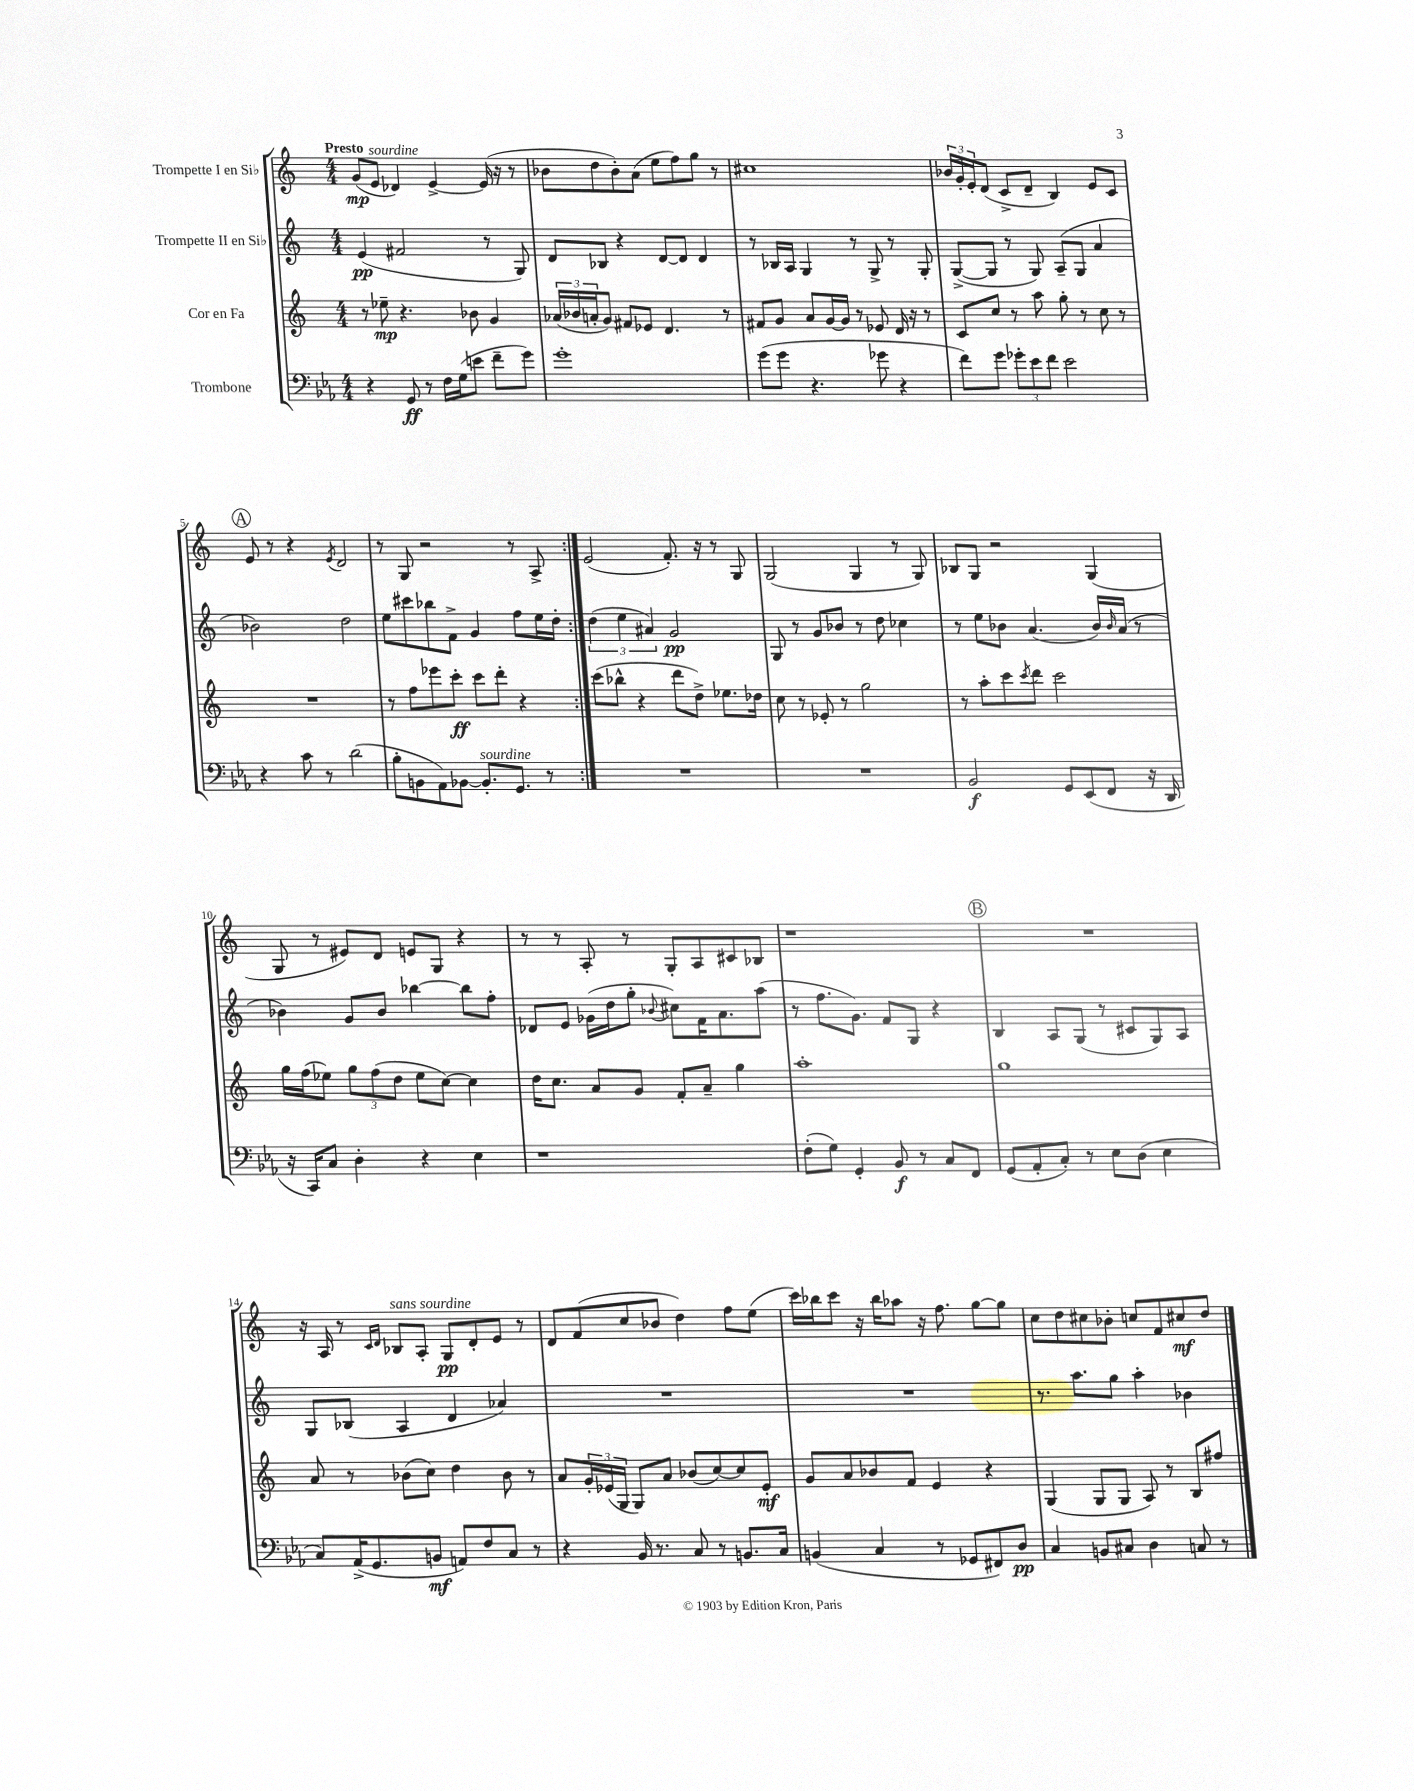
<<
\new StaffGroup <<
\new Staff = "s0" \with { instrumentName = "Trompette I en Sib" } {
    \clef treble \key c \major \numericTimeSignature \time 4/4 \tempo "Presto"
    \repeat volta 2 { g'8\mp( e'8^\markup { \italic "sourdine" } des'4) e'4~-> e'16( r16 r8 |
    bes'8 d''8 bes'8-.) a'8( e''8 f''8) g''8 r8 |
    cis''1 |
    \tuplet 3/2 { bes'16 g'16-. e'16-. } d'8( c'8-> d'8-- b4) e'8 c'8 |
    \mark \markup { \circle "A" } e'8 r8 r4 \acciaccatura { e'8 } d'2 |
    r8 g8 r2 r8 a8-> | }
    e'2( f'8.-.) r16 r8 g8 |
    g2( g4 r8 g8) |
    bes8 g8 r2 g4( |
    g8 r8 eis'8) d'8 e'8 g8 r4 |
    r8 r8 a8-. r8 g8-. a8 cis'8 bes8 |
    r1 |
    \mark \markup { \circle "B" } R1 |
    r16 a16 r8 \grace { c'16 d'16 } bes8^\markup { \italic "sans sourdine" } a8-. g8\pp d'8-. e'8 r8 |
    d'8 f'8( c''8 bes'8 d''4) f''8 e''8( |
    c'''16) bes''16 c'''8 r16 bes''16 aes''8 r16 f''8. g''8~ g''8 |
    c''8 d''8 cis''8 bes'8-. c''8 f'8 cis''8\mf d''8 \bar "|." |
}
\new Staff = "s1" \with { instrumentName = "Trompette II en Sib" } {
    \clef treble \key c \major \numericTimeSignature \time 4/4
    \repeat volta 2 { e'4\pp( fis'2 r8 g8) |
    d'8 bes8 r4 d'8~ d'8 d'4 |
    r8 bes16 a16 g4 r8 g8-> r8 g8-. |
    g8~->( g8 r8 g8) a8--( g8 a'4 |
    \mark \markup { \circle "A" } bes'2) d''2 |
    e''8 cis'''8 bes''8 f'8-> g'4 f''8 e''16 d''16-. | }
    \tuplet 3/2 { d''4( e''4 ais'4) } g'2\pp |
    g8 r8 g'8 bes'8 r8 d''8 ces''4 |
    r8 e''8 bes'8 a'4.( bes'16) \grace { bes'16 } a'16( r8 |
    bes'4) g'8 bes'8 bes''4~ bes''8 f''8-. |
    des'8 e'8 ges'16( d''16 g''8-. \appoggiatura { bes'8 } cis''8) f'16 a'8. a''8( |
    r8 f''8. g'8.) f'8 g8 r4 |
    \mark \markup { \circle "B" } b4 a8 g8( r8 cis'8 g8) a8 |
    g8 bes8( a4 d'4 aes'4) |
    R1 |
    R1 |
    r8. a''8. g''8 a''4-. bes'4 \bar "|." |
}
\new Staff = "s2" \with { instrumentName = "Cor en Fa" } {
    \clef treble \key c \major \numericTimeSignature \time 4/4
    \repeat volta 2 { r8 ees''8--\mp r4. bes'8 g'4 |
    \tuplet 3/2 { aes'16( bes'16 a'16-. } g'8) fis'8 ees'8 d'4. r8 |
    fis'8 g'8 a'8 g'16~ g'16 r8 ees'8 d'16 r16 r8 |
    c'8 c''8 r8 a''8 g''8-. r8 c''8 r8 |
    \mark \markup { \circle "A" } R1 |
    r8 f''8 ees'''8 c'''8-.\ff c'''8 d'''8-. r4 | }
    c'''8( bes''8-^ r4 d'''8 d''8->) ees''8. des''16 |
    c''8 r8 ees'8-. r8 g''2 |
    r8 a''8-. c'''8 \acciaccatura { c'''8 } d'''8 c'''2 |
    g''16 f''16( ees''8) \tuplet 3/2 { g''8 f''8( d''8 } ees''8 c''8~) c''4 |
    d''16 c''8. a'8 g'8 f'8-. a'8-- g''4 |
    a''1-. |
    \mark \markup { \circle "B" } g''1 |
    a'8 r8 bes'8( c''8) d''4 bes'8 r8 |
    a'8 \tuplet 3/2 { g'16-. ees'16( g16 } g8) a'8 bes'8( c''8~) c''8 ees'8-.\mf |
    g'8 a'8 bes'8 f'8 e'4 r4 |
    g4( g8 g8 a8) r8 b8 fis''8 \bar "|." |
}
\new Staff = "s3" \with { instrumentName = "Trombone" } {
    \clef bass \key ees \major \numericTimeSignature \time 4/4
    \repeat volta 2 { r4 g,8\ff r8 f16 g16( e'8 f'8-- g'8) |
    g'1-. |
    g'8( g'8 r4. ges'8 r4 |
    f'8) g'8 \tuplet 3/2 { ges'8-. ees'8 f'8 } ees'2 |
    \mark \markup { \circle "A" } r4 c'8 r8 d'2( |
    bes8-. b,8 aes,8) bes,8~ bes,8.-.^\markup { \italic "sourdine" } g,8. r8 | }
    R1 |
    R1 |
    bes,2\f g,8 ees,8( f,8 r16 d,16 |
    r16 c,16) c8 d4-. r4 ees4 |
    r1 |
    f8-.( g8) g,4-. bes,8\f r8 c8 f,8 |
    \mark \markup { \circle "B" } g,8( aes,8-. c8-.) r8 ees8 d8( ees4 |
    c8) aes,16->( g,8. b,8\mf a,8) f8 c8 r8 |
    r4 bes,16 r8. c8 r8 b,8. c16 |
    b,4( c4 r8 ges,8 fis,8) d8\pp |
    c4 b,8 cis8 d4 c8 r8 \bar "|." |
}
>>
>>
